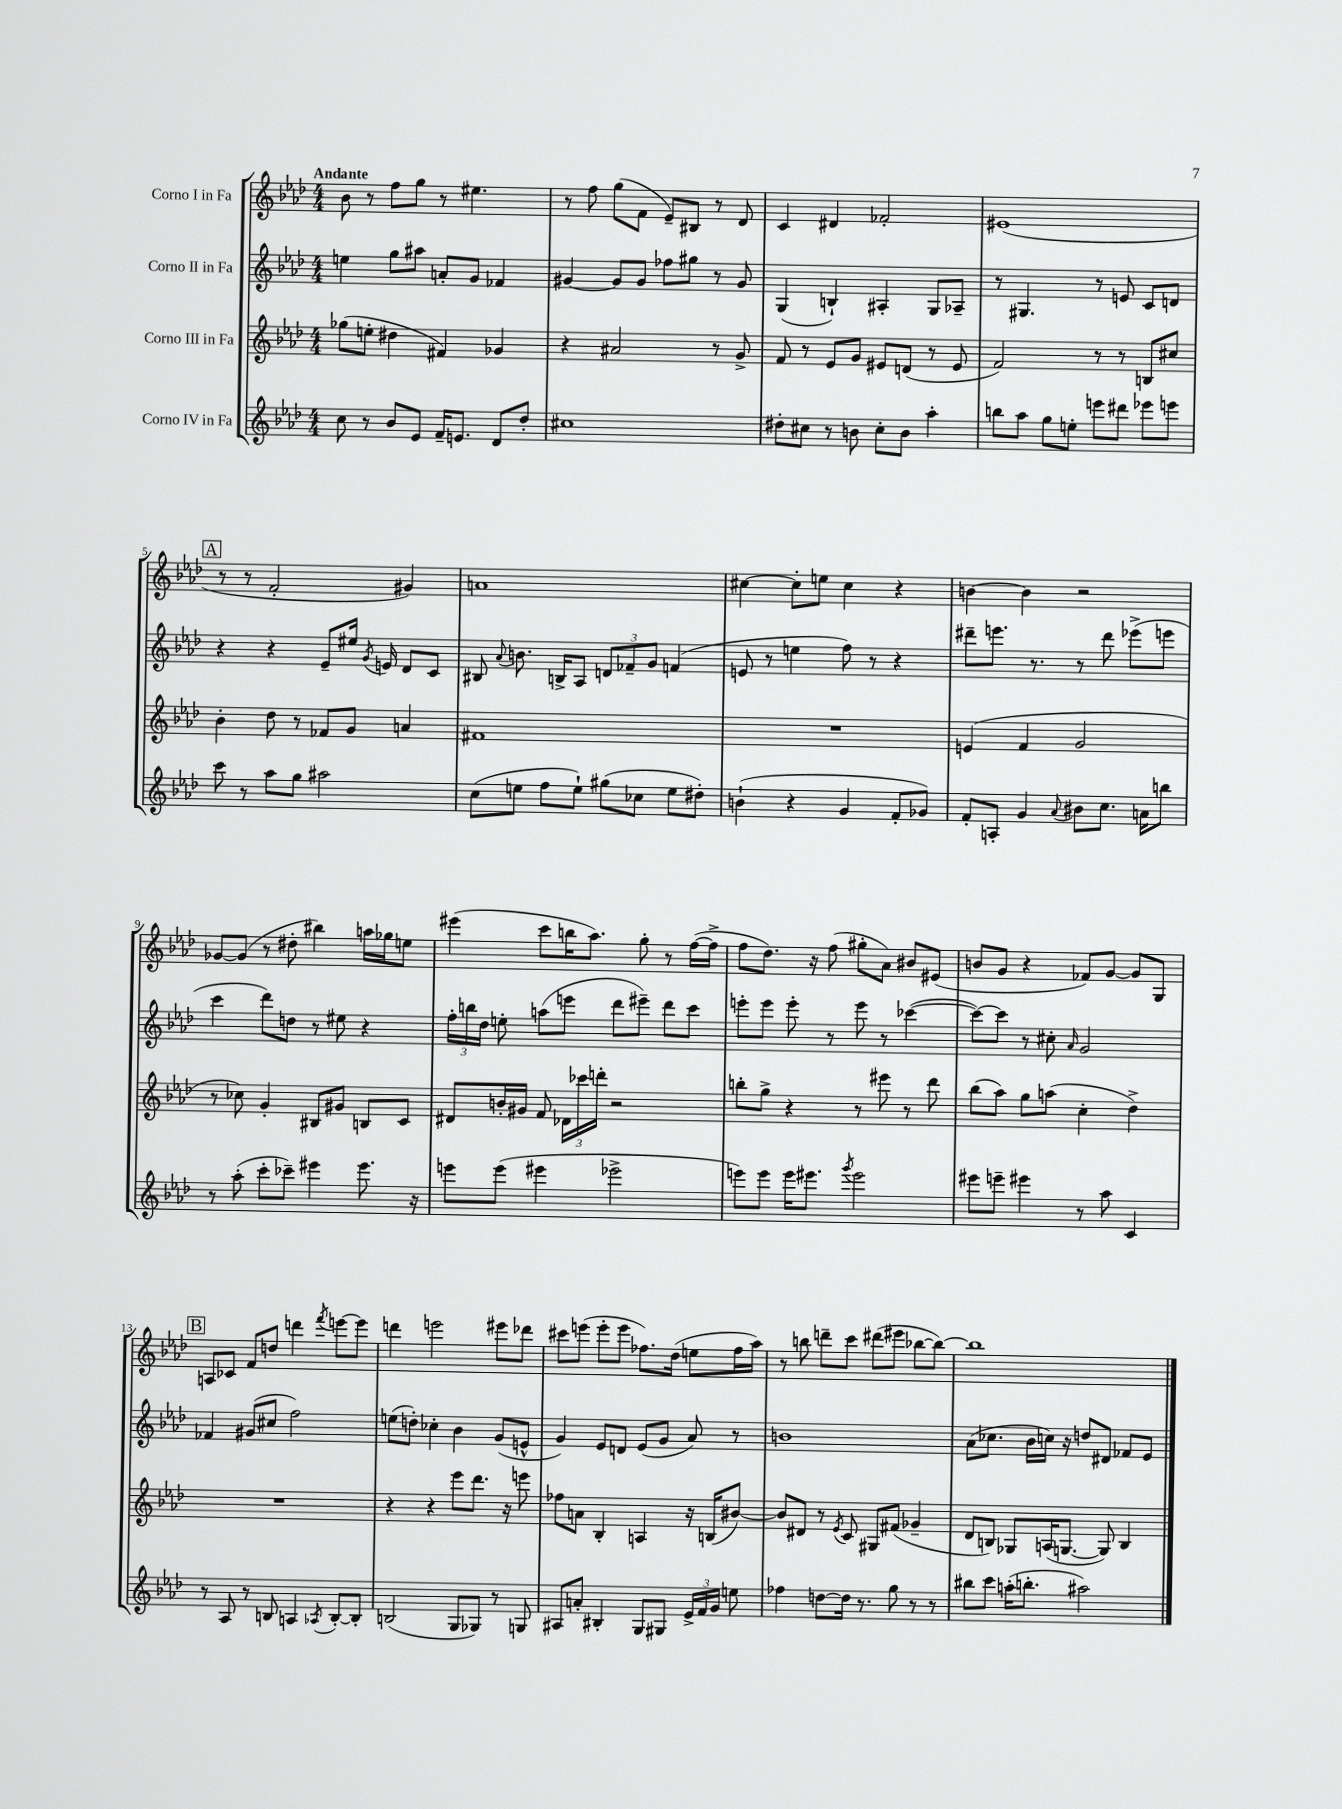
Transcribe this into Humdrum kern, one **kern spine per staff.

**kern	**kern	**kern	**kern
*staff4	*staff3	*staff2	*staff1
*clefG2	*clefG2	*clefG2	*clefG2
*k[b-e-a-d-]	*k[b-e-a-d-]	*k[b-e-a-d-]	*k[b-e-a-d-]
*M4/4	*M4/4	*M4/4	*M4/4
8cc	(8gg-	4ee	8b-
8r	8ee'	.	8r
8b-	4dd#	8gg	8ff
8e-	.	8aa#	8gg
16f~	4f#)	8a'	8r
8.e	.	.	.
.	.	8g	4.ee#
8d-	4g-	4f-	.
8dd-'	.	.	.
=	=	=	=
1cc#	4r	[4g#	8r
.	.	.	8ff
.	2a#	8g#]	(8gg
.	.	8g#	8f
.	.	8ff-	8e-~)
.	.	8gg#	8B#
.	8r	8r	8r
.	8g^	8g#	8d-
=	=	=	=
8dd#'	8f	(4G	4c
8cc#	8r	.	.
8r	8e-	4B`)	4d#
8b	8g	.	.
8cc#'	8e#	4A#'	2f-'
8b	(8d	.	.
4aa-'	8r	8G	.
.	8e#	8A-~	.
=	=	=	=
8bb	2f)	8r	(1e#
8aa-	.	4.G#	.
8gg	.	.	.
8ee'	.	.	.
8eee	8r	8r	.
8ddd#	8r	8e	.
8eee-	8B	8c	.
8eee	8cc#	8d	.
=	=	=	=
8ccc	4b-'	4r	8r
8r	.	.	8r
8aa-	8dd-	4r	2f'
8gg	8r	.	.
2aa#	8f-	8e-~	.
.	8g	16ee#	.
.	.	8qg	.
.	.	16e	.
.	4a	8d-	4g#)
.	.	8c	.
=	=	=	=
(8cc	1f#	8B#	1a
.	.	8qqa-	.
8ee	.	8.b	.
8ff	.	.	.
.	.	16B^	.
8ee`)	.	8A-	.
(8gg#	.	12d	.
.	.	12f-~	.
8cc-	.	.	.
.	.	12g	.
8ee	.	(4f	.
8dd#')	.	.	.
=	=	=	=
(4b`	1r	8e	[4cc#
.	.	8r	.
4r	.	4ee	8cc#']
.	.	.	8ee
4g	.	8ff)	4cc#
.	.	8r	.
8f'	.	4r	4r
8g-)	.	.	.
=	=	=	=
8f'	(4e	8ddd#~	[4b
8A'	.	8.eee	.
4g	4f	.	4b]
.	.	8.r	.
8qqa-	.	.	.
8b#	2g	8r	2r
8.cc	.	8ddd#	.
.	.	(8eee-^	.
16a	.	.	.
8bb	.	8eee	.
=	=	=	=
8r	8r	4ccc	[8g-
(8aa-'	8cc-)	.	(8g-]
8ccc'	4g'	8ddd-)	8r
8ccc-~)	.	8dd	8dd#'
4eee#	8B#	8r	4bb#)
.	8g#	8ee#	.
8.eee#	8B	4r	16aa
.	.	.	16gg-
.	8c	.	8ee
16r	.	.	.
=	=	=	=
8eee	8d#	24ff'	(4eee#
.	.	24bb	.
.	.	24dd-	.
(8eee	16b'	8ee'	.
.	16g#	.	.
4eee#	8f	(8aa	8ccc
.	24d-	8eee	16bb
.	24ccc-	.	.
.	.	.	8.aa-)
.	24ddd'	.	.
2eee-^	2r	8ddd-	.
.	.	8eee#~)	8gg'
.	.	8ddd-	8r
.	.	8ccc	([16ff
.	.	.	16ff^]
=	=	=	=
8eee)	8bb'	8eee'	8ff
8eee	8gg^	8eee	8.dd-)
16eee	4r	8eee'	.
8.eee#	.	.	16r
.	.	8r	(8ff
8qggg	.	.	.
2eee#	8r	8eee	8gg#'
.	8eee#	8r	8a-)
.	8r	([4ccc-	8b#
.	8ddd-	.	(8e#
=	=	=	=
8eee#	(8bb-	8ccc-_)	8b
8eee~	8aa-)	8ccc-]	8g
4eee#	8gg	8r	4r
.	(8aa	8cc#'	.
.	.	16qqa-	.
8r	4cc'	2g	8f-)
8aa-	.	.	[8g
4c	4dd-^)	.	8g]
.	.	.	8G
=	=	=	=
8r	1r	4f-	8A
8A-	.	.	8c-
8r	.	(8g#	8f
8B	.	8cc#	8dd
4A	.	2ff)	4ddd
8qA-	.	.	8qfff
[8B'	.	.	[8eee
8B']	.	.	8eee]
=	=	=	=
(2B	4r	(8ee	4ddd
.	.	8dd')	.
.	4r	4cc-'	2eee
8G	8eee-	4b-	.
8G-)	8.ddd-	.	.
8r	.	(8g	8eee#
.	16r	.	.
8G	8eee	8e^^	8ddd-
=	=	=	=
8A#	8ff-	4g)	8ccc#
8a'	8a	.	(8eee
4B#'	4B-'	8e-	8eee'
.	.	8d	8eee
8G	4A	(8e-	8.ff-)
8G#	.	8g	.
.	.	.	(16dd-
24e-^	16r	8a-)	8ee
24f	.	.	.
.	(16B	.	.
24g	.	.	.
8ee	[8b#)	8r	16ff-
.	.	.	16aa-)
=	=	=	=
4ff-	8b#]	1b	8r
.	8d#	.	8bb
[8dd	8r	.	8ddd~
.	8qe-	.	.
16dd]	8c	.	8ccc
8.r	.	.	.
.	8G#	.	(8ddd#
8gg	(8f#	.	8eee#
8r	4g-~	.	[8bb-
8r	.	.	8bb-_)
=	=	=	=
8bb#	8d-	(8a-	1bb-]
8ccc	8B)	8.cc-	.
(16aa'	8G-	.	.
8.bb'	.	16b-	.
.	(16A	16cc)	.
.	[8.G	16r	.
2aa#)	.	8dd	.
.	8G])	8d#	.
.	4B	8f-	.
.	.	8e-	.
==	==	==	==
*-	*-	*-	*-
